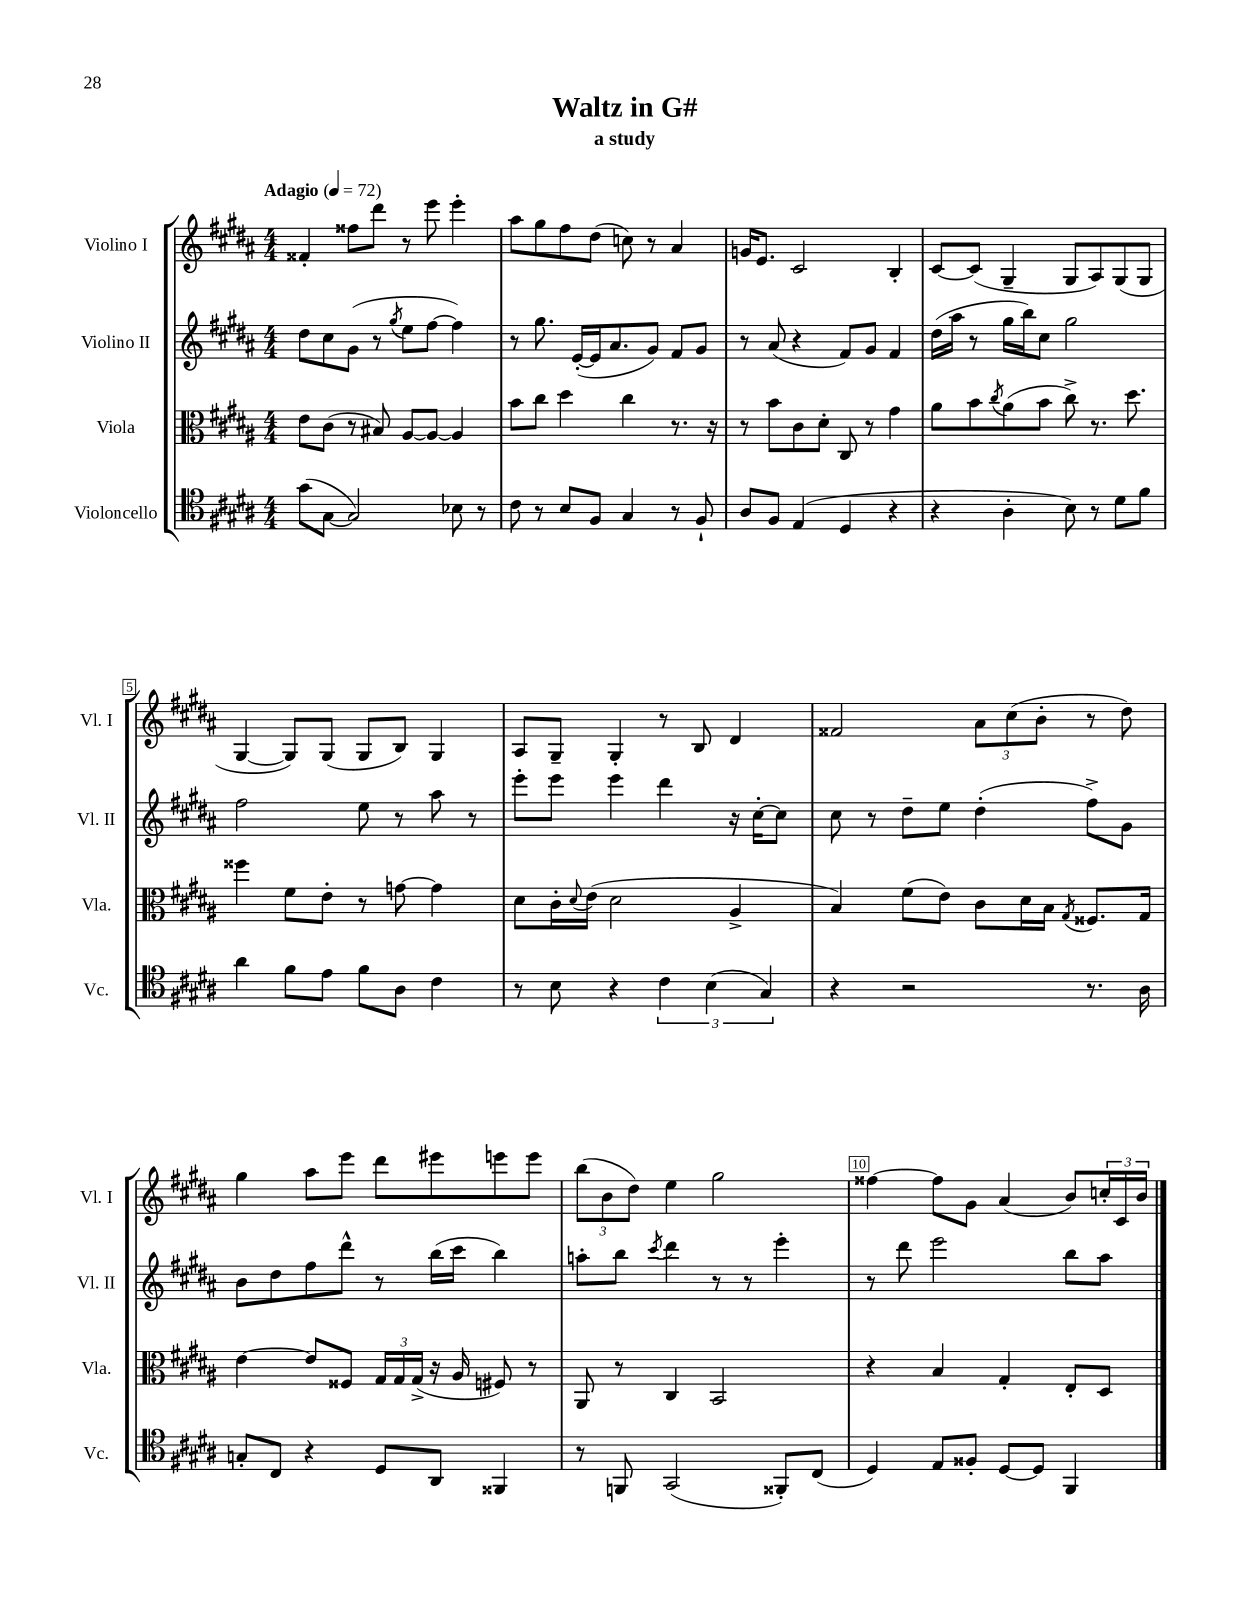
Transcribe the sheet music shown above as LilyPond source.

\header { title = "Waltz in G#" subtitle = "a study" }
<<
\new StaffGroup <<
\new Staff = "s0" \with { instrumentName = "Violino I" shortInstrumentName = "Vl. I" } {
    \clef treble \key b \major \numericTimeSignature \time 4/4 \tempo "Adagio" 4 = 72
    fisis'4-. fisis''8 dis'''8 r8 e'''8 e'''4-. |
    ais''8 gis''8 fis''8 dis''8( c''8) r8 ais'4 |
    g'16 e'8. cis'2 b4-. |
    cis'8~ cis'8( gis4-- gis8 ais8) gis8( gis8 |
    gis4~ gis8) gis8( gis8 b8) gis4 |
    ais8 gis8-- gis4-. r8 b8 dis'4 |
    fisis'2 \tuplet 3/2 { ais'8 cis''8( b'8-. } r8 dis''8) |
    gis''4 ais''8 e'''8 dis'''8 eis'''8 e'''8 e'''8 |
    \tuplet 3/2 { b''8( b'8 dis''8) } e''4 gis''2 |
    fisis''4~ fisis''8 gis'8 ais'4( b'8) \tuplet 3/2 { c''16-. cis'16 b'16 } \bar "|." |
}
\new Staff = "s1" \with { instrumentName = "Violino II" shortInstrumentName = "Vl. II" } {
    \clef treble \key b \major \numericTimeSignature \time 4/4
    dis''8 cis''8 gis'8( r8 \acciaccatura { gis''8 } e''8 fis''8~ fis''4) |
    r8 gis''8. e'16~-.( e'16 ais'8. gis'8) fis'8 gis'8 |
    r8 ais'8( r4 fis'8) gis'8 fis'4 |
    dis''16( ais''16 r8 gis''16 b''16) cis''8 gis''2 |
    fis''2 e''8 r8 ais''8 r8 |
    e'''8-. e'''8 e'''4 dis'''4 r16 cis''16~-. cis''8 |
    cis''8 r8 dis''8-- e''8 dis''4-.( fis''8->) gis'8 |
    b'8 dis''8 fis''8 dis'''8-^ r8 b''16( cis'''16 b''4) |
    a''8-. b''8 \acciaccatura { cis'''8 } dis'''4 r8 r8 e'''4-. |
    r8 dis'''8 e'''2 b''8 ais''8 \bar "|." |
}
\new Staff = "s2" \with { instrumentName = "Viola" shortInstrumentName = "Vla." } {
    \clef alto \key b \major \numericTimeSignature \time 4/4
    e'8 cis'8( r8 bis8) ais8~ ais8~ ais4 |
    b'8 cis''8 dis''4 cis''4 r8. r16 |
    r8 b'8 cis'8 dis'8-. cis8 r8 gis'4 |
    ais'8 b'8 \acciaccatura { cis''8 } ais'8( b'8 cis''8->) r8. dis''8. |
    fisis''4 fis'8 e'8-. r8 g'8~ g'4 |
    dis'8 cis'16-. \appoggiatura { dis'8 } e'16( dis'2 ais4-> |
    b4) fis'8( e'8) cis'8 dis'16 b16 \acciaccatura { gis8 } fisis8. gis16 |
    e'4~ e'8 fisis8 \tuplet 3/2 { gis16 gis16 gis16->( } r16 ais16 fis8) r8 |
    ais,8 r8 cis4 b,2 |
    r4 b4 gis4-. e8-. dis8 \bar "|." |
}
\new Staff = "s3" \with { instrumentName = "Violoncello" shortInstrumentName = "Vc." } {
    \clef tenor \key b \major \numericTimeSignature \time 4/4
    gis'8( gis8~ gis2) bes8 r8 |
    cis'8 r8 b8 fis8 gis4 r8 fis8-! |
    ais8 fis8 e4( dis4 r4 |
    r4 ais4-. b8) r8 dis'8 fis'8 |
    ais'4 fis'8 e'8 fis'8 ais8 cis'4 |
    r8 b8 r4 \tuplet 3/2 { cis'4 b4( gis4) } |
    r4 r2 r8. ais16 |
    g8-. cis8 r4 dis8 ais,8 fisis,4 |
    r8 f,8 gis,2( fisis,8-.) cis8( |
    dis4) e8 fisis8-. dis8~ dis8 fis,4 \bar "|." |
}
>>
>>
\layout { \context { \Score \override BarNumber.break-visibility = ##(#f #t #t) barNumberVisibility = #(every-nth-bar-number-visible 5) \override BarNumber.stencil = #(make-stencil-boxer 0.1 0.3 ly:text-interface::print) } }
